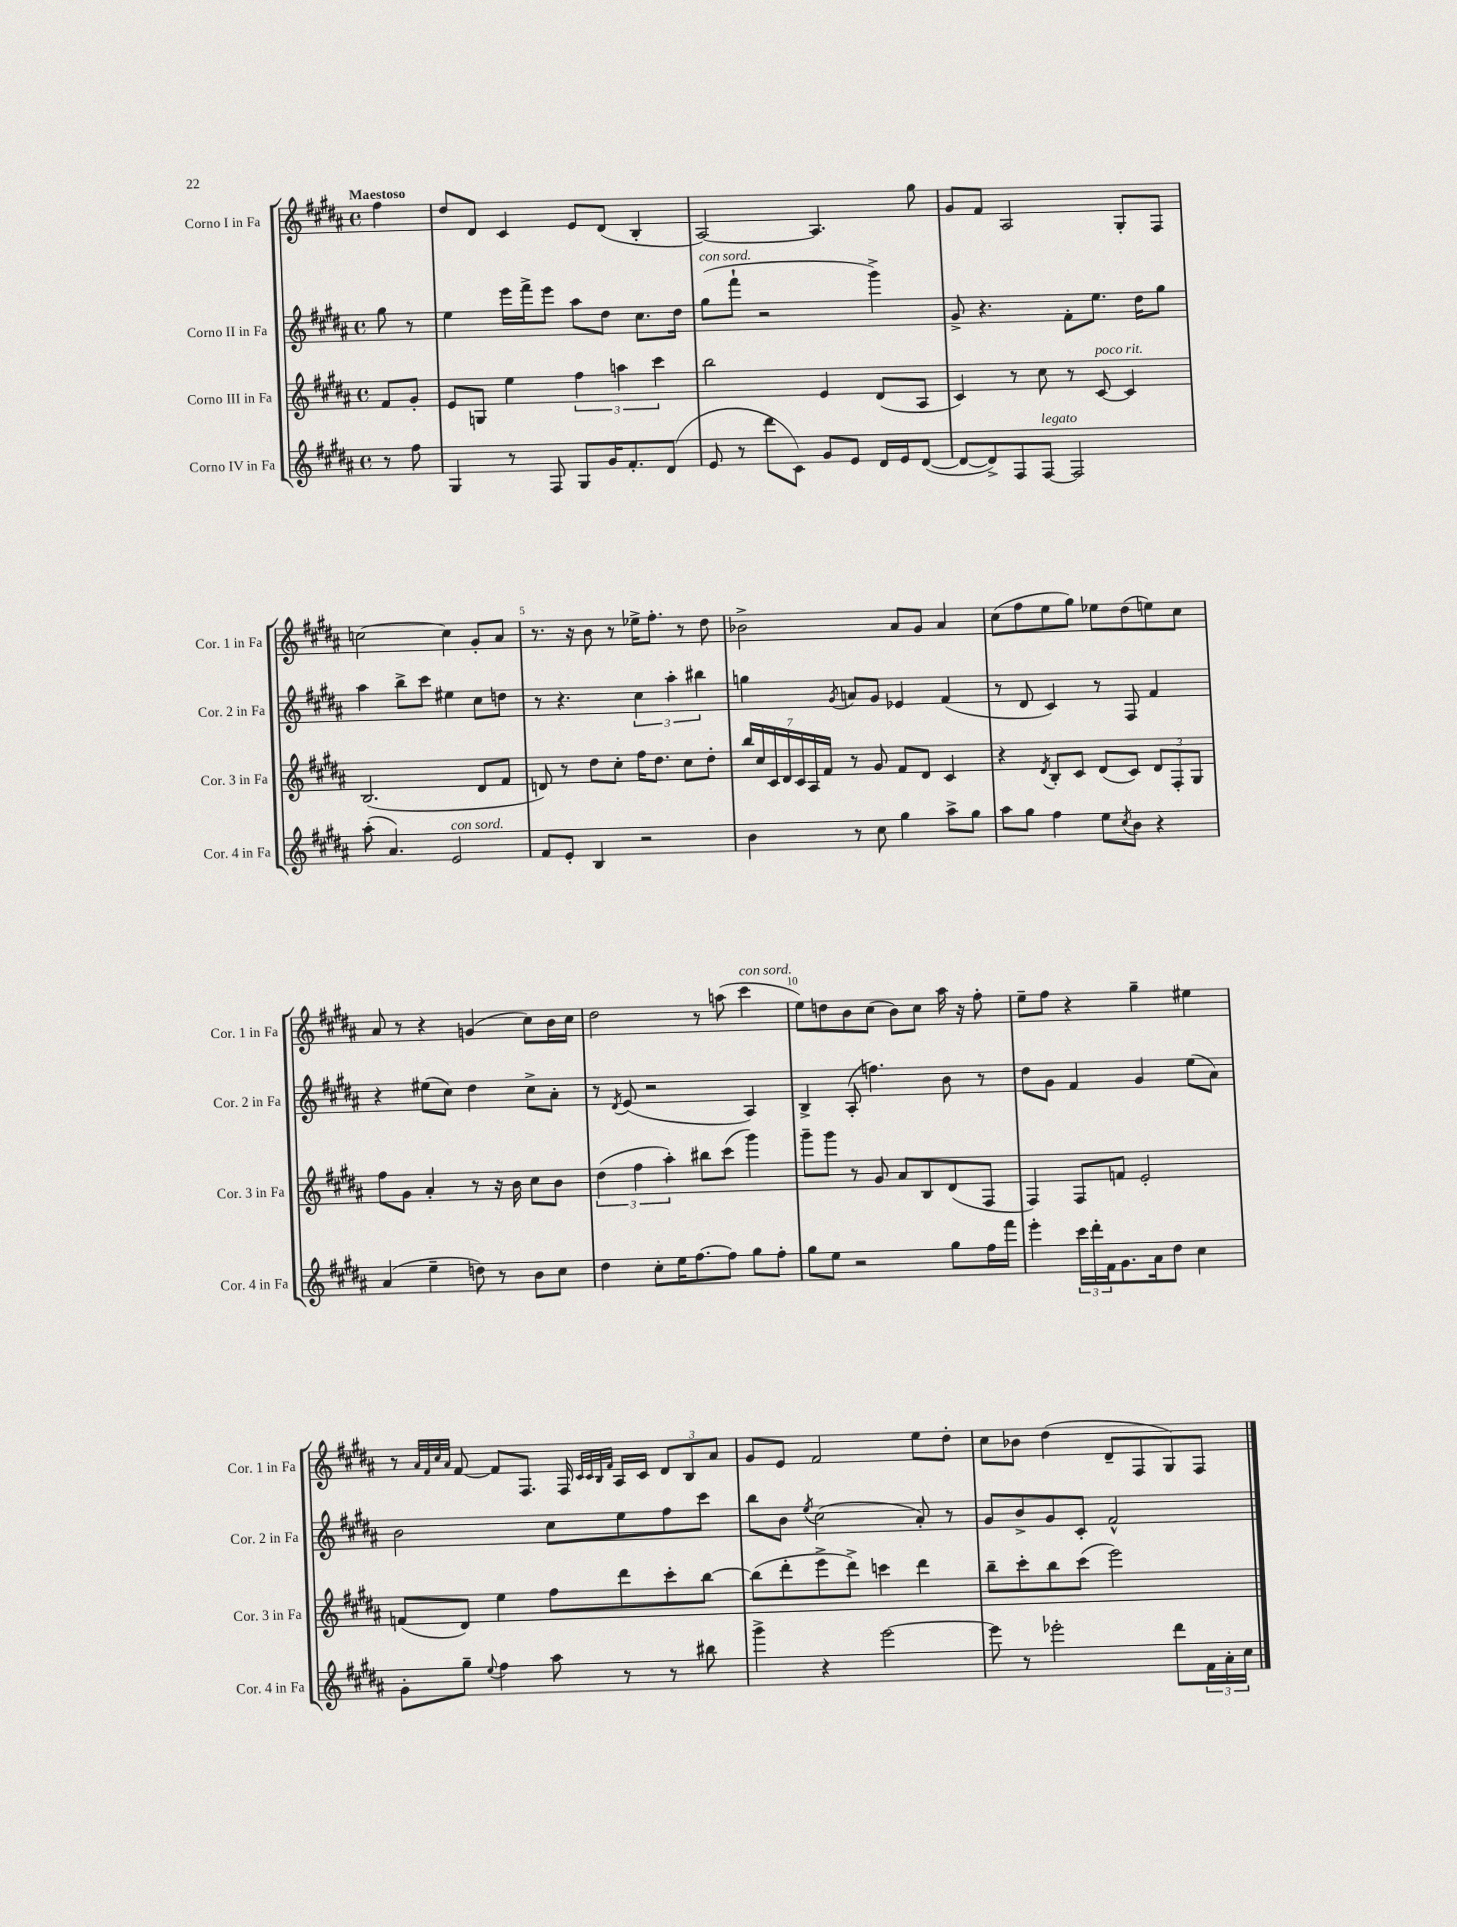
<<
\new StaffGroup <<
\new Staff = "s0" \with { instrumentName = "Corno I in Fa" shortInstrumentName = "Cor. 1 in Fa" } {
    \clef treble \key b \major \defaultTimeSignature \time 4/4 \partial 4 \tempo "Maestoso"
    fis''4 |
    dis''8 dis'8 cis'4 e'8 dis'8( b4-. |
    ais2~) ais4. gis''8 |
    gis'8 fis'8 ais2 gis8-. fis8 |
    c''2~ c''4 gis'8-. ais'8 |
    r8. r16 b'8 r8 ees''16-> fis''8.-. r8 dis''8 |
    bes'2-> ais'8 gis'8 ais'4 |
    cis''8( fis''8 e''8 gis''8) ees''8 dis''8( e''8) cis''8 |
    ais'8 r8 r4 g'4( cis''8) b'16 cis''16 |
    dis''2 r8 a''8( cis'''4^\markup { \italic "con sord." } |
    e''8) d''8 b'8 cis''8( b'8) cis''8 ais''16 r16 fis''8-. |
    e''8-- fis''8 r4 gis''4-- eis''4 |
    r8 \grace { ais'32 fis'32 cis''32 ais'32 } fis'8~ fis'8 fis8. fis16 \grace { cis'32 cis'32 b32 fis'32 } ais16 cis'16 \tuplet 3/2 { dis'8 b8 ais'8 } |
    gis'8 e'8 fis'2 e''8 dis''8-. |
    cis''8 bes'8 dis''4( dis'8-- fis8 gis8) fis8 \bar "|." |
}
\new Staff = "s1" \with { instrumentName = "Corno II in Fa" shortInstrumentName = "Cor. 2 in Fa" } {
    \clef treble \key b \major \defaultTimeSignature \time 4/4 \partial 4
    gis''8 r8 |
    e''4 e'''16 fis'''16-> e'''8 ais''8 dis''8 cis''8. dis''16 |
    gis''8^\markup { \italic "con sord." }( fis'''8-! r2 gis'''4->) |
    gis'8-> r4. fis'8-. e''8. dis''16 gis''8 |
    ais''4 b''8-> cis'''8 eis''4 cis''8 d''8 |
    r8 r4. \tuplet 3/2 { cis''4 ais''4-. bis''4 } |
    g''4 \acciaccatura { gis'8 } a'8 gis'8 ees'4 fis'4( |
    r8 dis'8 cis'4) r8 fis8 fis'4 |
    r4 eis''8( cis''8) dis''4 cis''8-> ais'8-. |
    r8 \acciaccatura { dis'8 } e'8( r2 ais4) |
    b4-> ais8-.( f''4.) b'8 r8 |
    dis''8 gis'8 fis'4 gis'4 e''8( ais'8) |
    b'2 cis''8 e''8 fis''8 cis'''8 |
    b''8 b'8 \acciaccatura { e''8 } cis''2( ais'8-.) r8 |
    gis'8 b'8-> gis'8 cis'8-. fis'2-^ \bar "|." |
}
\new Staff = "s2" \with { instrumentName = "Corno III in Fa" shortInstrumentName = "Cor. 3 in Fa" } {
    \clef treble \key b \major \defaultTimeSignature \time 4/4 \partial 4
    fis'8 gis'8-. |
    e'8 g8 e''4 \tuplet 3/2 { fis''4 a''4 cis'''4 } |
    b''2 e'4 dis'8( ais8 |
    cis'4) r8 cis''8 r8 cis'8~^\markup { \italic "poco rit." } cis'4 |
    b2.( dis'8 fis'8 |
    d'8) r8 dis''8 cis''8-. fis''16 dis''8. cis''8 dis''8-. |
    \tuplet 7/4 { b''16 cis''16 cis'16 dis'16 cis'16 ais16 fis'16 } r8 gis'8 fis'8 dis'8 cis'4 |
    r4 \acciaccatura { dis'8 } b8-. cis'8 dis'8( cis'8) \tuplet 3/2 { dis'8 fis8-. gis8 } |
    fis''8 gis'8 ais'4-. r8 r16 b'16 cis''8 b'8 |
    \tuplet 3/2 { dis''4( fis''4 ais''4-.) } bis''8 cis'''8( gis'''4) |
    gis'''8-- gis'''8 r8 gis'8 ais'8 b8 dis'8( fis8 |
    fis4) fis8 f'8 e'2-. |
    f'8( dis'8) e''4 fis''8 dis'''8 cis'''8-. b''8~ |
    b''8( dis'''8-. e'''8-> dis'''8->) c'''4 dis'''4 |
    b''8-- cis'''8-. b''8 cis'''8( e'''2) \bar "|." |
}
\new Staff = "s3" \with { instrumentName = "Corno IV in Fa" shortInstrumentName = "Cor. 4 in Fa" } {
    \clef treble \key b \major \defaultTimeSignature \time 4/4 \partial 4
    r8 fis''8 |
    gis4 r8 fis8 gis8 gis'16 fis'8.-. dis'8( |
    e'8 r8 dis'''8 cis'8) gis'8 e'8 dis'16 e'16 dis'8~( |
    dis'8~ dis'8->) fis8 fis8~^\markup { \italic "legato" } fis2 |
    ais''8-.( ais'4.) e'2^\markup { \italic "con sord." } |
    fis'8 e'8-. b4 r2 |
    b'4 r8 cis''8 gis''4 ais''8-> gis''8 |
    ais''8 gis''8 fis''4 e''8 \acciaccatura { cis''8 } b'8 r4 |
    ais'4( e''4-- d''8) r8 b'8 cis''8 |
    dis''4 cis''8-. e''16 fis''8.~ fis''8 gis''8 fis''8-. |
    gis''8 e''8 r2 gis''8 fis''16 fis'''16 |
    e'''4-. \tuplet 3/2 { cis'''16 dis'''16-. fis'16 } gis'8. ais'16 dis''8 cis''4 |
    gis'8-. gis''8-- \appoggiatura { e''8 } fis''4 ais''8 r8 r8 bis''8 |
    gis'''4-> r4 e'''2~ |
    e'''8 r8 ees'''2-. dis'''8 \tuplet 3/2 { fis'16 ais'16-. cis''16 } \bar "|." |
}
>>
>>
\layout { \context { \Score \override BarNumber.break-visibility = ##(#f #t #t) barNumberVisibility = #(every-nth-bar-number-visible 5) } }
